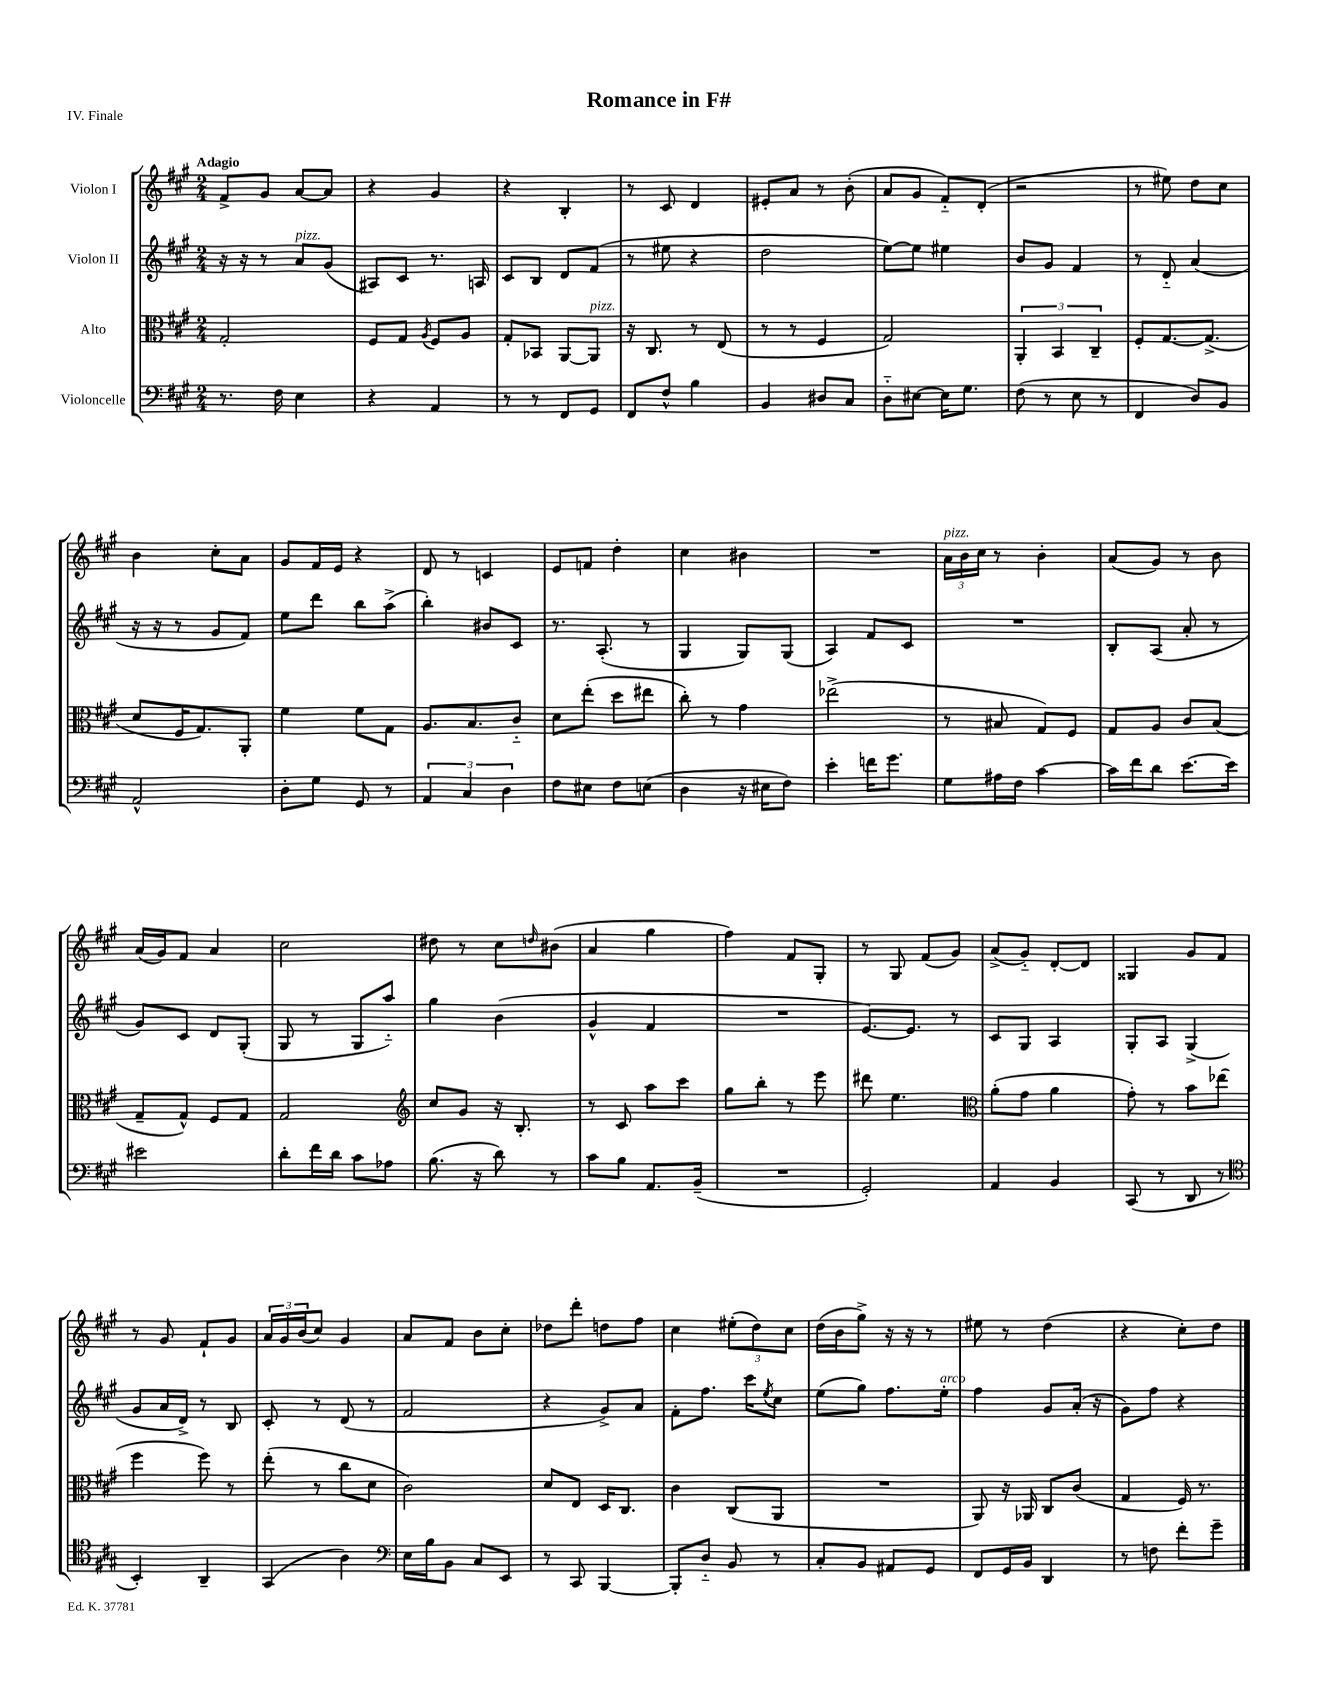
\header { title = "Romance in F#" piece = "IV. Finale" }
<<
\new StaffGroup <<
\new Staff = "s0" \with { instrumentName = "Violon I" } {
    \clef treble \key a \major \numericTimeSignature \time 2/4 \tempo "Adagio"
    fis'8-> gis'8 a'8~ a'8 |
    r4 gis'4 |
    r4 b4-. |
    r8 cis'8 d'4 |
    eis'8-. a'8 r8 b'8-.( |
    a'8 gis'8 fis'8-_) d'8-.( |
    r2 |
    r8 eis''8) d''8 cis''8 |
    b'4 cis''8-. a'8 |
    gis'8 fis'16 e'16 r4 |
    d'8 r8 c'4 |
    e'8 f'8 d''4-. |
    cis''4 bis'4 |
    R2 |
    \tuplet 3/2 { a'16^\markup { \italic "pizz." } b'16 cis''16 } r8 b'4-. |
    a'8( gis'8) r8 b'8 |
    a'16( gis'16) fis'8 a'4 |
    cis''2 |
    dis''8 r8 cis''8 \grace { d''16 } bis'8( |
    a'4 gis''4 |
    fis''4) fis'8 gis8-. |
    r8 gis8 fis'8( gis'8) |
    a'8->( gis'8-_) d'8~-. d'8 |
    gisis4 gis'8 fis'8 |
    r8 gis'8 fis'8-! gis'8 |
    \tuplet 3/2 { a'16 gis'16 b'16( } cis''8) gis'4 |
    a'8 fis'8 b'8 cis''8-. |
    des''8 d'''8-. d''8 fis''8 |
    cis''4 \tuplet 3/2 { eis''8-.( d''8) cis''8 } |
    d''16( b'16 gis''8->) r16 r16 r8 |
    eis''8 r8 d''4( |
    r4 cis''8-.) d''8 \bar "|." |
}
\new Staff = "s1" \with { instrumentName = "Violon II" } {
    \clef treble \key a \major \numericTimeSignature \time 2/4
    r16 r16 r8 a'8^\markup { \italic "pizz." } gis'8( |
    ais8) cis'8 r8. a16 |
    cis'8 b8 d'8 fis'8( |
    r8 eis''8 r4 |
    d''2 |
    e''8~) e''8 eis''4 |
    b'8 gis'8 fis'4 |
    r8 d'8-_ a'4( |
    r16 r16 r8 gis'8 fis'8) |
    e''8 d'''8 b''8 a''8->( |
    b''4-.) bis'8 cis'8 |
    r8. a8.-.( r8 |
    gis4 gis8) gis8( |
    a4) fis'8 cis'8 |
    R2 |
    b8-. a8( a'8-. r8 |
    gis'8) cis'8 d'8 gis8-.( |
    gis8 r8 gis8 a''8-_) |
    gis''4 b'4( |
    gis'4-^ fis'4 |
    R2 |
    e'8.~) e'8. r8 |
    cis'8 gis8 a4 |
    gis8-. a8 gis4->( |
    gis'8 a'16 d'16->) r8 b8 |
    cis'8-. r8 d'8( r8 |
    fis'2 |
    r4 gis'8->) a'8 |
    fis'8-. fis''8. cis'''16 \acciaccatura { e''8 } cis''8 |
    e''8( gis''8) fis''8. e''16-.^\markup { \italic "arco" } |
    fis''4 gis'8 a'16-.( r16 |
    gis'8) fis''8 r4 \bar "|." |
}
\new Staff = "s2" \with { instrumentName = "Alto" } {
    \clef alto \key a \major \numericTimeSignature \time 2/4
    gis2-. |
    fis8 gis8 \acciaccatura { a8 } fis8 a8 |
    gis8-. bes,8 a,8~ a,8^\markup { \italic "pizz." } |
    r16 cis8. r8 e8( |
    r8 r8 fis4 |
    gis2) |
    \tuplet 3/2 { a,4-. b,4 cis4-- } |
    fis8-. gis8.~ gis8.->( |
    d'8 fis16 gis8.) a,8-. |
    fis'4 fis'8 gis8 |
    a8. b8. cis'8-_ |
    d'8 e''8-.( d''8 eis''8 |
    cis''8-.) r8 gis'4 |
    ees''2->( |
    r8 bis8 gis8) fis8 |
    gis8 a8 cis'8 b8( |
    gis8-- gis8-^) fis8 gis8 |
    gis2 |
    \clef treble cis''8 gis'8 r16 b8.-. |
    r8 cis'8 a''8 cis'''8 |
    gis''8 b''8-. r8 e'''8 |
    dis'''8 e''4. |
    \clef alto a'8-.( gis'8 a'4 |
    gis'8-.) r8 b'8 ees''8( |
    fis''4 fis''8) r8 |
    e''8-.( r8 cis''8 d'8 |
    cis'2) |
    d'8 e8 d16 cis8. |
    cis'4 cis8( a,8 |
    R2 |
    a,8) r16 aes,16 cis8 cis'8( |
    gis4 fis16) r8. \bar "|." |
}
\new Staff = "s3" \with { instrumentName = "Violoncelle" } {
    \clef bass \key a \major \numericTimeSignature \time 2/4
    r8. fis16 e4 |
    r4 a,4 |
    r8 r8 fis,8 gis,8 |
    fis,8 fis8-^ b4 |
    b,4 dis8 cis8 |
    d8-_ eis8~ eis16 gis8. |
    fis8( r8 e8 r8 |
    fis,4 d8) b,8 |
    a,2-^ |
    d8-. gis8 gis,8 r8 |
    \tuplet 3/2 { a,4 cis4 d4 } |
    fis8 eis8 fis8 e8( |
    d4 r16 eis16 fis8) |
    e'4-. f'16 gis'8. |
    gis8 ais16 fis16 cis'4~ |
    cis'16 fis'16 d'8 e'8.~ e'16 |
    eis'2 |
    d'8-. fis'16 d'16 cis'8 aes8 |
    b8.( r16 d'8) r8 |
    cis'8 b8 a,8. b,16--( |
    R2 |
    gis,2-.) |
    a,4 b,4 |
    cis,8( r8 d,8 r8 |
    \clef tenor b,4-.) a,4-- |
    gis,4( a4) |
    \clef bass e16 b16 b,8 cis8 e,8 |
    r8 cis,8 b,,4~ |
    b,,8-. d8-_ b,8 r8 |
    cis8-. b,8 ais,8 gis,8 |
    fis,8 gis,16 b,16 d,4 |
    r8 f8 fis'8-. gis'8-- \bar "|." |
}
>>
>>
\layout { \context { \Score \remove "Bar_number_engraver" } }
